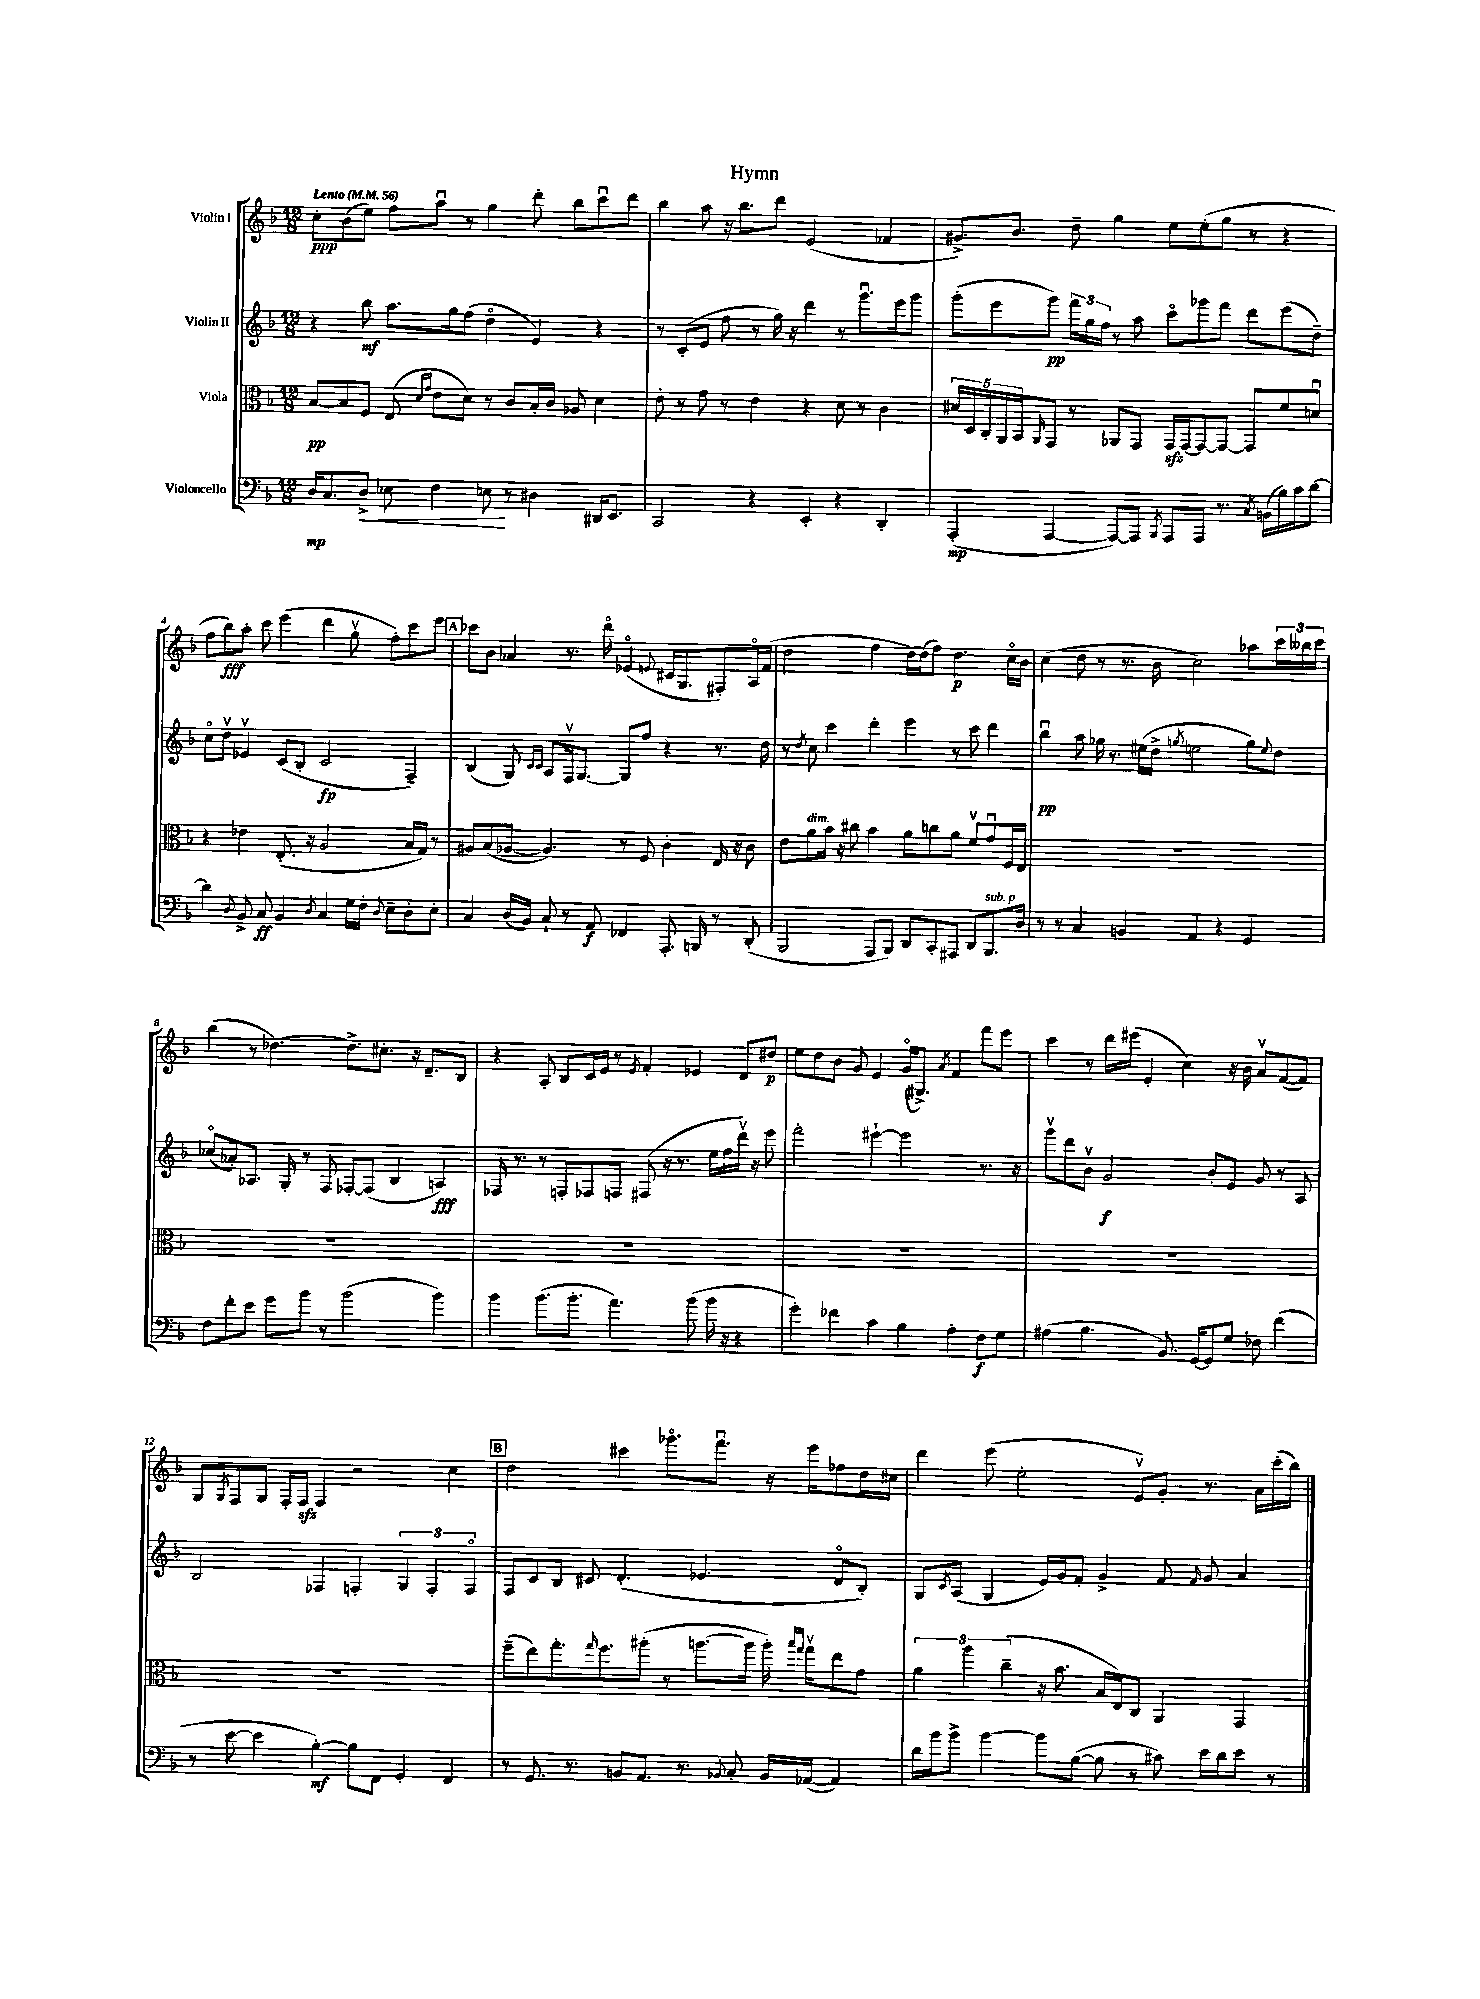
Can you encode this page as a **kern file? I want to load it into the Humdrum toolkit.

**kern	**dynam	**kern	**dynam	**kern	**dynam	**kern	**dynam
*part4	*part4	*part3	*part3	*part2	*part2	*part1	*part1
*staff4	*staff4	*staff3	*staff3	*staff2	*staff2	*staff1	*staff1
*I"Violoncello	*	*I"Viola	*	*I"Violin II	*	*I"Violin I	*
*clefF4	*	*clefC3	*	*clefG2	*	*clefG2	*
*k[b-]	*	*k[b-]	*	*k[b-]	*	*k[b-]	*
*M12/8	*	*M12/8	*	*M12/8	*	*M12/8	*
*MM56	*	*MM56	*	*MM56	*	*MM56	*
=1	=1	=1	=1	=1	=1	=1	=1
!	!	!	!	!	!	!LO:TX:a:B:t=Lento	!
16D/KL	mp	[8B-/L	pp	4r	.	8cc'\L	ppp
8.C/	.	.	.	.	.	.	.
.	.	8B-/]	.	.	.	(8b-\	.
!	!LO:HP:b	!	!	!	!	!	!
8D^/J	<	8F/J	.	8bb-\	mf	8ee\J)	.
8E-X\	.	(8E/	.	8.aa\L	.	8ff\L	.
.	.	16qqd/LL	.	.	.	.	.
.	.	16qqg/JJ	.	.	.	.	.
4F\	.	8e\L	.	.	.	8aau\J	.
.	.	.	.	16gg\k	.	.	.
.	.	8d\J)	.	(8ff\J	.	8r	.
8En\	.	8r	.	4dd\	.	4gg\	.
8r	[	8c/L	.	.	.	.	.
4D#X\	.	16B-'/L	.	4e/)	.	8ddd'\	.
.	.	16c/JJ	.	.	.	.	.
.	.	8A-X/	.	.	.	8bb-\L	.
16DD#X/KL	.	4d\	.	4r	.	8cccu\	.
8.EE/J	.	.	.	.	.	.	.
.	.	.	.	.	.	8ddd\J	.
=2	=2	=2	=2	=2	=2	=2	=2
2CC/	.	8e'\	.	8r	.	4bb-\	.
.	.	8r	.	(8c'/L	.	.	.
.	.	8g\	.	8e/J	.	8aa\	.
.	.	8r	.	8ff\	.	16r	.
.	.	.	.	.	.	8.bb-\L	.
4r	.	4e\	.	8r	.	.	.
.	.	.	.	16gg\)	.	8ddd\J	.
.	.	.	.	16r	.	.	.
4EE'/	.	4r	.	4ddd\	.	(2e/	.
4r	.	8d\	.	8r	.	.	.
.	.	8r	.	8.gggu\L	.	.	.
4DD'/	.	4c\	.	.	.	4f-X/	.
.	.	.	.	16eee\k	.	.	.
.	.	.	.	8ggg\J	.	.	.
=3	=3	=3	=3	=3	=3	=3	=3
(4AAA'/	mp	20d#X/LL	.	(8ggg'\L	.	8.g#X^/L)	.
.	.	20D/	.	.	.	.	.
.	.	20C'/	.	.	.	.	.
.	.	.	.	8eee\	.	.	.
.	.	20AA/	.	.	.	.	.
.	.	.	.	.	.	8.b-/J	.
.	.	20BB-/J	.	.	.	.	.
.	.	16qqAA/	.	.	.	.	.
[4AAA/	.	8GG/J	.	8ggg\J)	pp	.	.
.	.	8r	.	24fff\LL	.	8dd~\	.
.	.	.	.	24gg\	.	.	.
.	.	.	.	24ff\JJ	.	.	.
8AAA/L_)	.	8AA-X/L	.	8r	.	4gg\	.
8AAA/J]	.	8GG/J	.	8aa\	.	.	.
8qBBB-/	.	.	.	.	.	.	.
8AAA/L	.	16GGzz/LL	.	8ccc\L	.	8ee\L	.
.	.	[16GG/J	.	.	.	.	.
8AAA/J	.	8GG/_	.	8ggg-X\	.	(8ee'\	.
8.r	.	8GG/J_	.	8fff\J	.	8gg\J	.
.	.	8GG/L]	.	8ddd\L	.	8r	.
8qC/	.	.	.	.	.	.	.
(16BBn\LL	.	.	.	.	.	.	.
16B-\)	.	8f/	.	(8eee\	.	4r	.
16c\J	.	.	.	.	.	.	.
[8d\J	.	8dnu/J	.	8dd~\J)	.	.	.
!!LO:LB:g=z
=4	=4	=4	=4	=4	=4	=4	=4
4d\]	.	4r	.	8cc\L	.	8ff\L	.
.	.	.	.	8ddv\J	.	8bb-\)	fff
8qqD/	.	.	.	.	.	.	.
8BB-^/	.	4e-X\	.	4e-Xv/	.	8aa'\J	.
8C/	ff	.	.	.	.	8ccc\	.
4BB-/	.	(8.E'/	.	(8c/L	.	(4eee\	.
.	.	.	.	8B-'/J	.	.	.
.	.	16r	.	.	.	.	.
8qD/	.	.	.	.	.	.	.
4C/	.	2A/	.	2c/	fp	4ddd\	.
16G\LL	.	.	.	.	.	8ggv\	.
16F'\JJ	.	.	.	.	.	.	.
8qqD/	.	.	.	.	.	.	.
8E~\L	.	.	.	.	.	8ff'\L)	.
8D'\	.	16B-/LL	.	4F~/)	.	8ccc\	.
.	.	16G/JJ)	.	.	.	.	.
8E'\J	.	8r	.	.	.	8eee\J	.
!!LO:REH:place=s1:t=A
=5	=5	=5	=5	=5	=5	=5	=5
4C/	.	8A#X/L	.	(4B-/	.	8ccc-X\L	.
.	.	(8B-/	.	.	.	8b-\J	.
(16D/LL	.	[8A-X/J	.	8G/)	.	4a-X/	.
16BB-/JJ)	.	.	.	.	.	.	.
.	.	.	.	16qqc/LL	.	.	.
.	.	.	.	16qqc/JJ	.	.	.
8C`/	.	4.A-/])	.	8A/L	.	.	.
8r	.	.	.	16Fv/k	.	8.r	.
.	.	.	.	[8.G/J	.	.	.
8AA/	f	.	.	.	.	.	.
.	.	.	.	.	.	16ddd\	.
4FF-X/	.	8r	.	8G/L]	.	(4e-X/	.
.	.	8F/	.	8ff/J	.	.	.
.	.	.	.	.	.	8qqen/	.
8.AAA'/	.	4c'\	.	4r	.	16c#X/KL	.
.	.	.	.	.	.	8.G/	.
16BBBn/	.	.	.	.	.	.	.
8r	.	16E/	.	8.r	.	8F#X'/)	.
.	.	16r	.	.	.	.	.
(8DD'/	.	8c\	.	.	.	16A/L	.
.	.	.	.	16dd\	.	(16f/JJ	.
=6	=6	=6	=6	=6	=6	=6	=6
2BBB-/	.	8e\L	.	8r	.	2dd\	.
.	.	.	.	8qdd/	.	.	.
!	!	!LO:TX:a:i:t=dim.	!	!	!	!	!
.	.	8a\	.	8cc\	.	.	.
.	.	16b-\Jk	.	4ccc\	.	.	.
.	.	16r	.	.	.	.	.
.	.	8cc#X\	.	.	.	.	.
8AAA/L	.	4b-\	.	4ddd'\	.	4ff\	.
8BBB-/J)	.	.	.	.	.	.	.
8DD/L	.	8a\L	.	4eee\	.	[16dd\LL)	.
.	.	.	.	.	.	(16dd\J]	.
8CC'/	.	8ccn\	.	.	.	8ff\J)	.
8AAA#X/J	.	8a\J	.	8r	.	4.dd\	p
8DD/L	.	8fv/L	.	8ccc\	.	.	.
!LO:TX:a:i:t=sub. p	!	!	!	!	!	!	!
8.BBB-/	.	8gu/	.	4ddd\	.	.	.
.	.	16F/L	.	.	.	16cc\LL	.
16D/Jk	.	16E/JJ	.	.	.	16b-\JJ	.
=7	=7	=7	=7	=7	=7	=7	=7
8r	.	1.r	.	4bb-u\	pp	(4cc\	.
8r	.	.	.	.	.	.	.
4C/	.	.	.	8aa\	.	8dd\	.
.	.	.	.	16gg-X\	.	8r	.
.	.	.	.	8.r	.	.	.
4BBn/	.	.	.	.	.	8.r	.
.	.	.	.	(16ee#X\LL	.	.	.
.	.	.	.	16dd^\JJ	.	16b-\	.
.	.	.	.	8qggn/	.	.	.
4AA/	.	.	.	2een\	.	2cc\)	.
4r	.	.	.	.	.	.	.
4GG/	.	.	.	8gg\L)	.	8aa-X\L	.
.	.	.	.	8qqee/	.	.	.
.	.	.	.	8dd\J	.	24ccc\L	.
.	.	.	.	.	.	24bb--X\	.
.	.	.	.	.	.	24ccc\JJ	.
!!LO:LB:g=z
=8	=8	=8	=8	=8	=8	=8	=8
8F\L	.	1.r	.	(8cc-X/L	.	(4bb-\	.
8f'\	.	.	.	8a-X'/)	.	.	.
8e\J	.	.	.	8.A-X/J	.	8r	.
8g\L	.	.	.	.	.	[4.dd-X\)	.
.	.	.	.	16G'/	.	.	.
8b-\J	.	.	.	8r	.	.	.
8r	.	.	.	8F/	.	.	.
(2b-\	.	.	.	[8F-X'/L	.	8.dd-^\L]	.
.	.	.	.	(8F-/J]	.	.	.
.	.	.	.	.	.	8.cc#X'\J	.
.	.	.	.	4B-/	.	.	.
.	.	.	.	.	.	16r	.
.	.	.	.	.	.	8.d~/L	.
4b-\)	.	.	.	4An/)	fff	.	.
.	.	.	.	.	.	8B-/J	.
=9	=9	=9	=9	=9	=9	=9	=9
4b-\	.	1.r	.	16F-X/	.	4r	.
.	.	.	.	8.r	.	.	.
(8.b-\L	.	.	.	8r	.	8A'/	.
.	.	.	.	8Fn'/L	.	8B-/L	.
8.b-'\J	.	.	.	.	.	.	.
.	.	.	.	8F-X/	.	16c/L	.
.	.	.	.	.	.	16e/JJ	.
4.a\)	.	.	.	8Fn/J	.	8r	.
.	.	.	.	.	.	8qe/	.
.	.	.	.	(8F#X/	.	4f'/	.
.	.	.	.	16r	.	.	.
.	.	.	.	8.r	.	.	.
(8b-\	.	.	.	.	.	4e-X/	.
16b-\	.	.	.	16ee\LL	.	.	.
16r	.	.	.	16ff\	.	.	.
4r	.	.	.	16dddv\JJ)	.	8d/L	.
.	.	.	.	16r	.	.	.
.	.	.	.	8eee\	.	8dd#X/J	p
=10	=10	=10	=10	=10	=10	=10	=10
4g'\)	.	1.r	.	2fff'\	.	8ee\L	.
.	.	.	.	.	.	8dd\	.
4f-X\	.	.	.	.	.	8b-\J	.
.	.	.	.	.	.	8g/	.
4c\	.	.	.	[4eee#X`\	.	4e/	.
4B-\	.	.	.	2eee#\]	.	(16g/KL	.
.	.	.	.	.	.	8.G#X^/J)	.
.	.	.	.	.	.	8qa/	.
4A'\	.	.	.	.	.	4f/	.
8F\L	f	.	.	8.r	.	8fff\L	.
8G\J	.	.	.	.	.	8eee\J	.
.	.	.	.	16r	.	.	.
=11	=11	=11	=11	=11	=11	=11	=11
(4A#X\	.	1.r	.	8gggv\L	.	4ccc\	.
.	.	.	.	8ddd\	.	.	.
4.B-\	.	.	.	8b-v\J	.	8r	.
.	.	.	.	2g/	f	16ddd\LL	.
.	.	.	.	.	.	(16eee#X\JJ	.
.	.	.	.	.	.	4e'/	.
8.BB-/)	.	.	.	.	.	.	.
.	.	.	.	.	.	4cc\)	.
[16GG/KL	.	.	.	.	.	.	.
8GG/]	.	.	.	8b-'/L	.	.	.
8G/J	.	.	.	8e/J	.	16r	.
.	.	.	.	.	.	16b-\	.
8F-X\	.	.	.	8g/	.	8av/L	.
(4f\	.	.	.	8r	.	([8f/	.
.	.	.	.	8A/	.	8f/J])	.
!!LO:LB:g=z
=12	=12	=12	=12	=12	=12	=12	=12
8r	.	1.r	.	2B-/	.	8G/L	.
.	.	.	.	.	.	8qG/	.
[8e\	.	.	.	.	.	8F/	.
4e\]	.	.	.	.	.	8G/J	.
.	.	.	.	.	.	16F'/LL	.
.	.	.	.	.	.	16Fzz/JJ	.
[4B-'\)	mf	.	.	4F-X/	.	4F/	.
8B-\L]	.	.	.	4Fn'/	.	2r	.
8FF\J	.	.	.	.	.	.	.
4GG'/	.	.	.	6G/	.	.	.
.	.	.	.	6F'/	.	.	.
4FF/	.	.	.	.	.	4cc\	.
.	.	.	.	6F/	.	.	.
!!LO:REH:place=s1:t=B
=13	=13	=13	=13	=13	=13	=13	=13
8r	.	(8ff~\L	.	8F/L	.	2dd\	.
8.GG/	.	8ee\)	.	8c/	.	.	.
.	.	8.gg'\	.	8B-/J	.	.	.
8.r	.	.	.	.	.	.	.
.	.	.	.	8c#X/	.	.	.
.	.	16qqgg/	.	.	.	.	.
.	.	8.ff\	.	.	.	.	.
8BBn/L	.	.	.	(4.d'/	.	4ccc#X\	.
8.AA/J	.	(8aa#X'\J	.	.	.	.	.
.	.	8r	.	.	.	8.ggg-X\L	.
8.r	.	.	.	.	.	.	.
.	.	[8.aan\L	.	4.e-X/	.	.	.
.	.	.	.	.	.	8.fffu\J	.
8qqBB-X/	.	.	.	.	.	.	.
8C'/	.	.	.	.	.	.	.
.	.	16aa\Jk]	.	.	.	.	.
16BB-/LL	.	16aa'\)	.	.	.	16r	.
.	.	16qqbb-/LL	.	.	.	.	.
.	.	16qqgg/JJ	.	.	.	.	.
([16AA-X/JJ	.	16ggv\KL	.	.	.	16eee\KL	.
4AA-/])	.	8ee\	.	8d/L	.	8ff-X\	.
.	.	8g\J	.	8B-'/J)	.	16dd\L	.
.	.	.	.	.	.	16cc#X\JJ	.
=14	=14	=14	=14	=14	=14	=14	=14
16d\LL	.	6a\	.	8G/L	.	4ddd\	.
16b-\J	.	.	.	.	.	.	.
.	.	.	.	8qc/	.	.	.
8b-^\J	.	.	.	(8A/J	.	.	.
.	.	6aa\	.	.	.	.	.
[4b-\	.	.	.	4G/	.	(8eee\	.
.	.	(6cc~\	.	.	.	.	.
.	.	.	.	.	.	2ee'\	.
8b-\L]	.	16r	.	16e/LL)	.	.	.
.	.	8.b-\	.	16g/J	.	.	.
([8B-\J	.	.	.	8f'/J	.	.	.
8B-\]	.	16B-/LL	.	4g^/	.	.	.
.	.	16E/J)	.	.	.	.	.
8r	.	8C/J	.	.	.	8ev/L)	.
8c#X\)	.	4AA/	.	8f/	.	8g'/J	.
.	.	.	.	16qqf/	.	.	.
16e\LL	.	.	.	8g/	.	8.r	.
16d\J	.	.	.	.	.	.	.
8e\J	.	4GG/	.	4a/	.	.	.
.	.	.	.	.	.	16a\LL	.
8r	.	.	.	.	.	(16ccc'\	.
.	.	.	.	.	.	16bb-\JJ)	.
==	==	==	==	==	==	==	==
*-	*-	*-	*-	*-	*-	*-	*-
